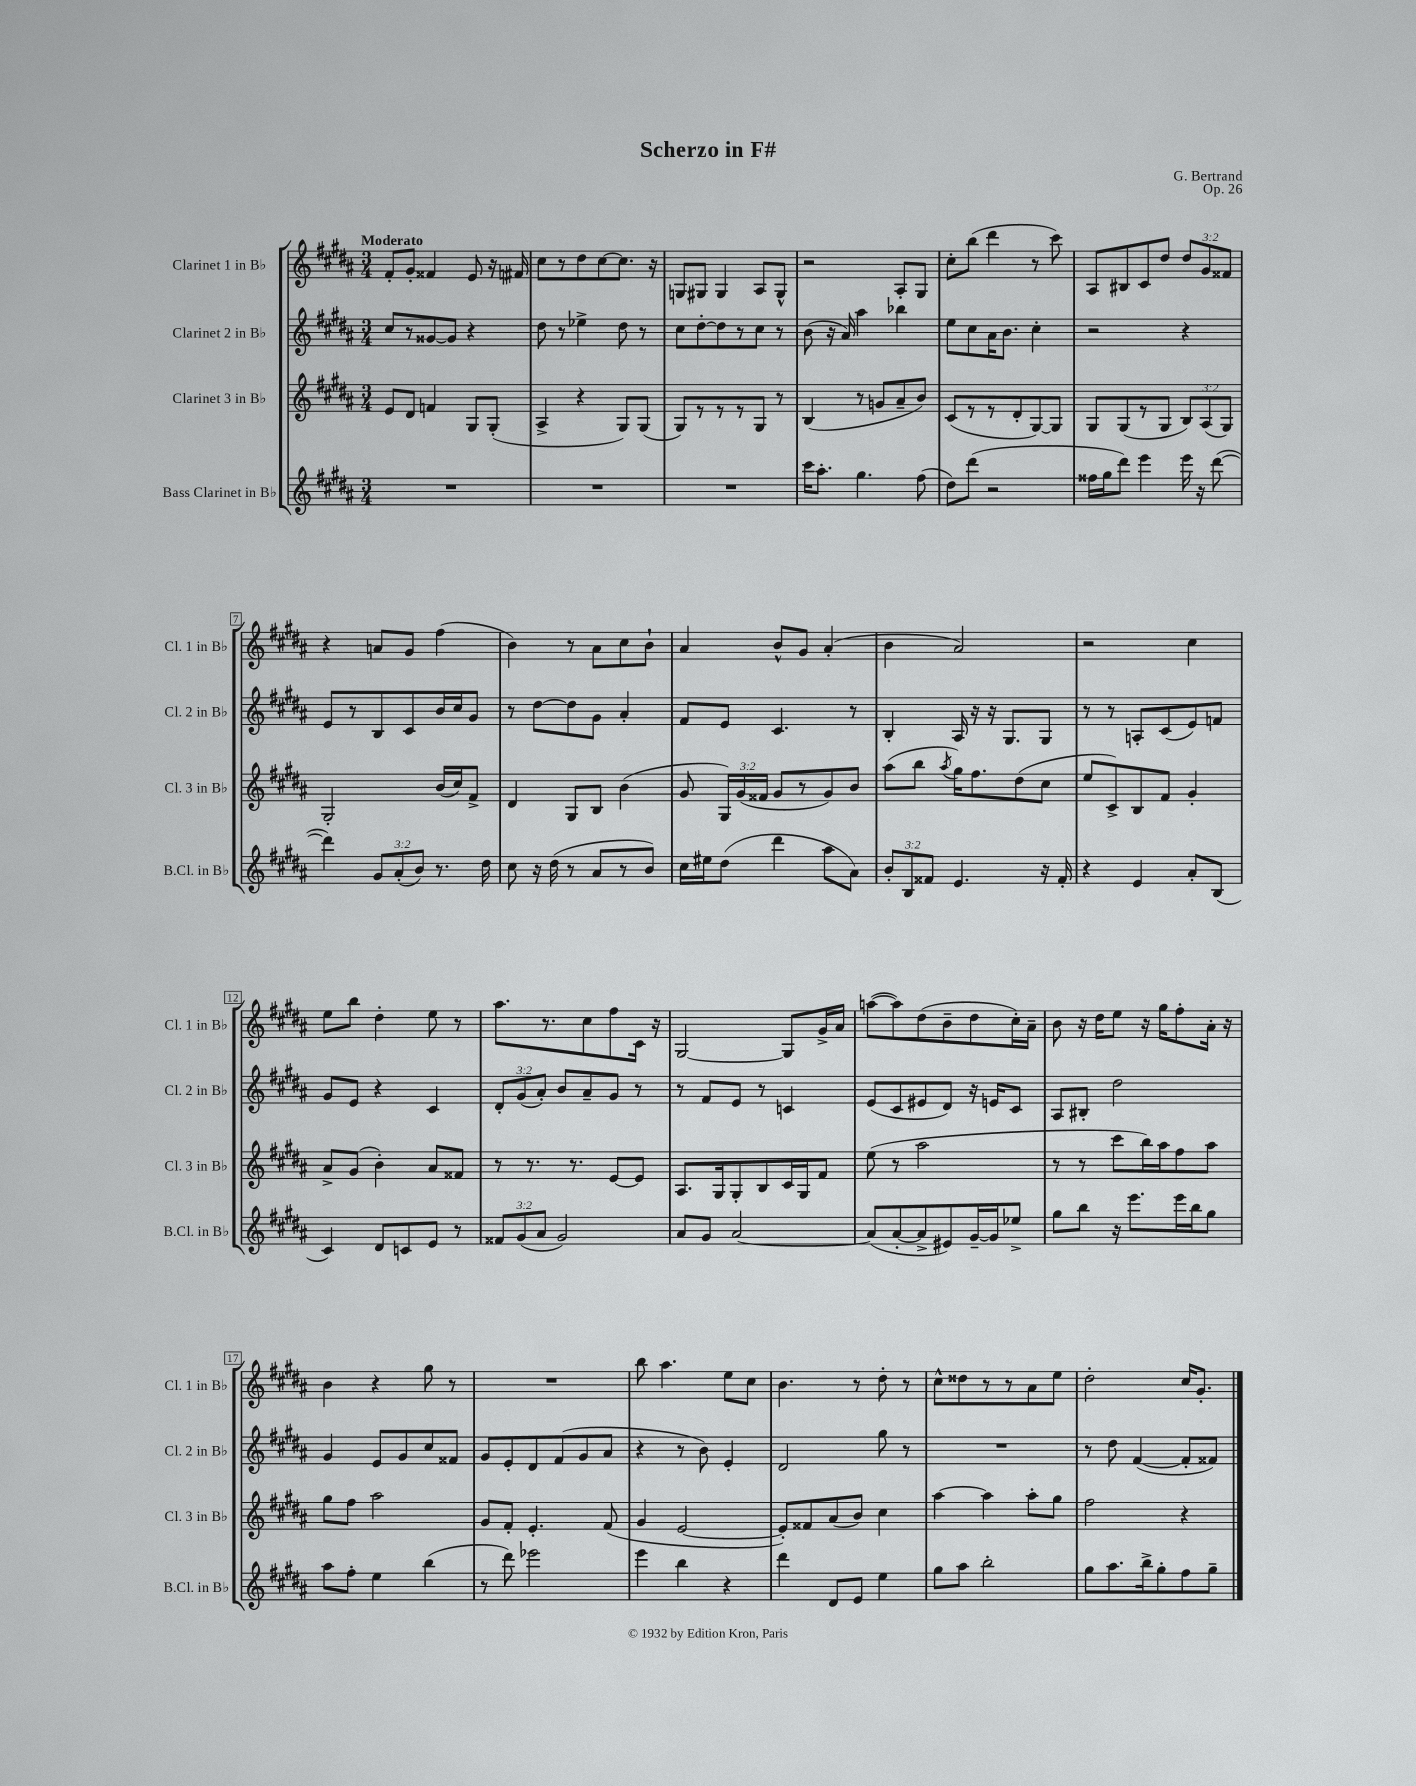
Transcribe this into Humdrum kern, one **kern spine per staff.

**kern	**kern	**kern	**kern
*part4	*part3	*part2	*part1
*staff4	*staff3	*staff2	*staff1
*I"Bass Clarinet in B♭	*I"Clarinet 3 in B♭	*I"Clarinet 2 in B♭	*I"Clarinet 1 in B♭
*I'B.Cl. in B♭	*I'Cl. 3 in B♭	*I'Cl. 2 in B♭	*I'Cl. 1 in B♭
*clefG2	*clefG2	*clefG2	*clefG2
*k[f#c#g#d#a#]	*k[f#c#g#d#a#]	*k[f#c#g#d#a#]	*k[f#c#g#d#a#]
*M3/4	*M3/4	*M3/4	*M3/4
=1	=1	=1	=1
!	!	!	!LO:TX:a:B:t=Moderato
2.r	8e/L	8cc#/L	8f#'/L
.	8d#/J	8r	8g#'/J
.	4fn/	[8g##X/	4f##X/
.	.	8g##/J]	.
.	8G#/L	4r	8e/
.	(8G#'/J	.	16r
.	.	.	16f#X/
=2	=2	=2	=2
2.r	4A#^/	8dd#\	8cc#\L
.	.	8r	8r
.	4r	4ee-X^\	8dd#\
.	.	.	[8cc#\
.	8G#/L)	8dd#\	8.cc#\J]
.	(8G#/J	8r	.
.	.	.	16r
=3	=3	=3	=3
2.r	8G#/L)	8cc#\L	8Gn/L
.	8r	[8dd#'\	8G#X/J
.	8r	8dd#\]	4G#/
.	8r	8r	.
.	8G#/J	8cc#\J	8A#/L
.	8r	8r	8G#^^/J
=4	=4	=4	=4
16ccc#\KL	(4B/	(8b\	2r
8.aa#'\J	.	.	.
.	.	16r	.
.	.	16a#/)	.
4.gg#\	8r	4aa#\	.
.	8gn/L	.	.
.	8a#~/	4bb-X\	8A#'/L
(8ff#\	8b/J)	.	8G#/J
=5	=5	=5	=5
8dd#\L)	(8c#/L	8ee\L	8cc#'\L
(8ddd#\J	8r	8cc#\	(8bb\J
2r	8r	16a#\K	4ddd#\
.	.	8.b\J	.
.	8d#'/	.	.
.	[8G#/)	4cc#'\	8r
.	8G#/J]	.	8ccc#\)
=6	=6	=6	=6
16ff##X\LL	8G#/L	2r	8A#/L
16gg#\J	.	.	.
8ddd#\J)	(8G#/	.	8B#X/
4eee\	8r	.	8c#/
.	8G#/J	.	8dd#/J
16eee\	12B/L)	4r	12dd#/L
16r	.	.	.
.	(12A#/	.	12g#/
([8ddd#\	.	.	.
.	12G#/J)	.	12f##X/J
!!LO:LB:g=z
=7	=7	=7	=7
4ddd#\])	2G#'/	8e/L	4r
.	.	8r	.
12g#/L	.	8B/	8an/L
(12a#'/	.	.	.
.	.	8c#/	8g#/J
12b/J)	.	.	.
8.r	(16b/LL	16b/L	(4ff#\
.	16cc#/J)	16cc#/J	.
.	8f#^/J	8g#/J	.
16dd#\	.	.	.
=8	=8	=8	=8
8cc#\	4d#/	8r	4b\)
16r	.	[8dd#\L	.
(16dd#\	.	.	.
8r	8G#/L	8dd#\]	8r
8a#/L	8B/J	8g#\J	8a#\L
8r	(4b\	4a#'/	8cc#\
8b/J)	.	.	8b`\J
=9	=9	=9	=9
16cc#\LL	8g#/	8f#/L	4a#/
16ee#X\J	.	.	.
(8dd#\J	24G#/LL)	8e/J	.
.	(24g#/	.	.
.	24f##X/JJ	.	.
4ddd#\	8g#/L	4.c#/	8b^^/L
.	8r	.	8g#/J
8aa#\L	8g#/)	.	(4a#'/
8a#\J)	8b/J	8r	.
=10	=10	=10	=10
12b'/L	(8aa#\L	4B'/	4b\
12B/	.	.	.
.	8bb\J	.	.
12f##X/J	.	.	.
.	8qaa#/	.	.
4.e/	16gg#\KL)	16A#/	2a#/)
.	8.ff#\	16r	.
.	.	16r	.
.	.	8.G#/L	.
.	(8dd#\	.	.
16r	8cc#\J	8G#/J	.
16f##'/	.	.	.
=11	=11	=11	=11
4r	8ee/L	8r	2r
.	8c#^/)	8r	.
4e/	8B/	8An'/L	.
.	8f#/J	(8c#/	.
8a#'/L	4g#'/	8e/)	4cc#\
(8B/J	.	8fn/J	.
!!LO:LB:g=z
=12	=12	=12	=12
4c#/)	8a#^/L	8g#/L	8ee\L
.	(8g#/J	8e/J	8bb\J
8d#/L	4b'\)	4r	4dd#'\
8cn/	.	.	.
8e/J	8a#/L	4c#/	8ee\
8r	8f##X/J	.	8r
=13	=13	=13	=13
12f##X/L	8r	12d#'/L	8.aa#\L
(12g#/	.	(12g#/	.
.	8.r	.	.
12a#/J	.	12a#'/J)	.
.	.	.	8.r
2g#/)	.	8b/L	.
.	8.r	.	.
.	.	8a#~/	8cc#\
.	[8e/L	8g#/J	8ff#\
.	8e/J]	8r	16c#\Jk
.	.	.	16r
=14	=14	=14	=14
8a#/L	8.A#/L	8r	[2G#/
8g#/J	.	8f#/L	.
.	16G#/k	.	.
[2a#/	8G#'/	8e/J	.
.	8B/	8r	.
.	16c#/L	4cn/	8G#/L]
.	16G#/J	.	.
.	8f#/J	.	16g#^/L
.	.	.	16a#/JJ
=15	=15	=15	=15
(8a#/L]	(8ee\	(8e/L	([8aan\L
[8a#'/	8r	8c#/	8aa\])
8a#^/]	2aa#\	8e#X/	(8dd#\
8e#X/)	.	8d#/J)	8b~\
[16g#~/L	.	16r	8dd#\
16g#/J]	.	16en/KL	.
8ee-X^/J	.	8c#/J	16cc#'\L)
.	.	.	16a#~\JJ
=16	=16	=16	=16
8gg#\L	8r	8A#/L	8b\
8bb\J	8r	8B#X'/J	16r
.	.	.	16dd#\KL
16r	8ccc#\L	2dd#\	8ee\J
8.eee\L	.	.	.
.	16bb\L)	.	16r
.	16aa#\J	.	16gg#\KL
16eee\L	8ff#\	.	8ff#'\
16bb\J	.	.	.
8gg#\J	8aa#\J	.	16a#'\Jk
.	.	.	16r
!!LO:LB:g=z
=17	=17	=17	=17
8aa#\L	8gg#\L	4g#/	4b\
8ff#'\J	8ff#\J	.	.
4ee\	2aa#\	8e/L	4r
.	.	8g#/	.
(4bb\	.	8cc#/	8gg#\
.	.	8f##X/J	8r
=18	=18	=18	=18
8r	8g#/L	8g#/L	2.r
8ddd#\)	8f#'/J	8e'/	.
2eee-X\	4.e'/	8d#/	.
.	.	(8f#/	.
.	.	8g#/	.
.	(8f#/	8a#/J	.
=19	=19	=19	=19
4eee\	4g#/	4r	8bb\
.	.	.	4.aa#\
4bb\	[2e/	8r	.
.	.	8b\)	.
4r	.	4e'/	8ee\L
.	.	.	8cc#\J
=20	=20	=20	=20
4ddd#\	8e'/L])	2d#/	4.b\
.	8f##X/	.	.
8d#/L	(8a#/	.	.
8e/J	8b/J)	.	8r
4ee\	4cc#\	8gg#\	8dd#'\
.	.	8r	8r
=21	=21	=21	=21
8gg#\L	[4aa#\	2.r	8cc#^^\L
8aa#\J	.	.	8dd##X\
2bb'\	4aa#\]	.	8r
.	.	.	8r
.	8aa#'\L	.	8a#\
.	8gg#\J	.	8ee\J
=22	=22	=22	=22
8gg#\L	2ff#\	8r	2dd#'\
8.aa#\	.	8dd#\	.
.	.	([4f#/	.
16bb^\k	.	.	.
8gg#'\	.	.	.
8ff#\	4r	8f#'/L]	16cc#/KL
.	.	.	8.g#'/J
8gg#~\J	.	8f##X/J)	.
==	==	==	==
*-	*-	*-	*-
